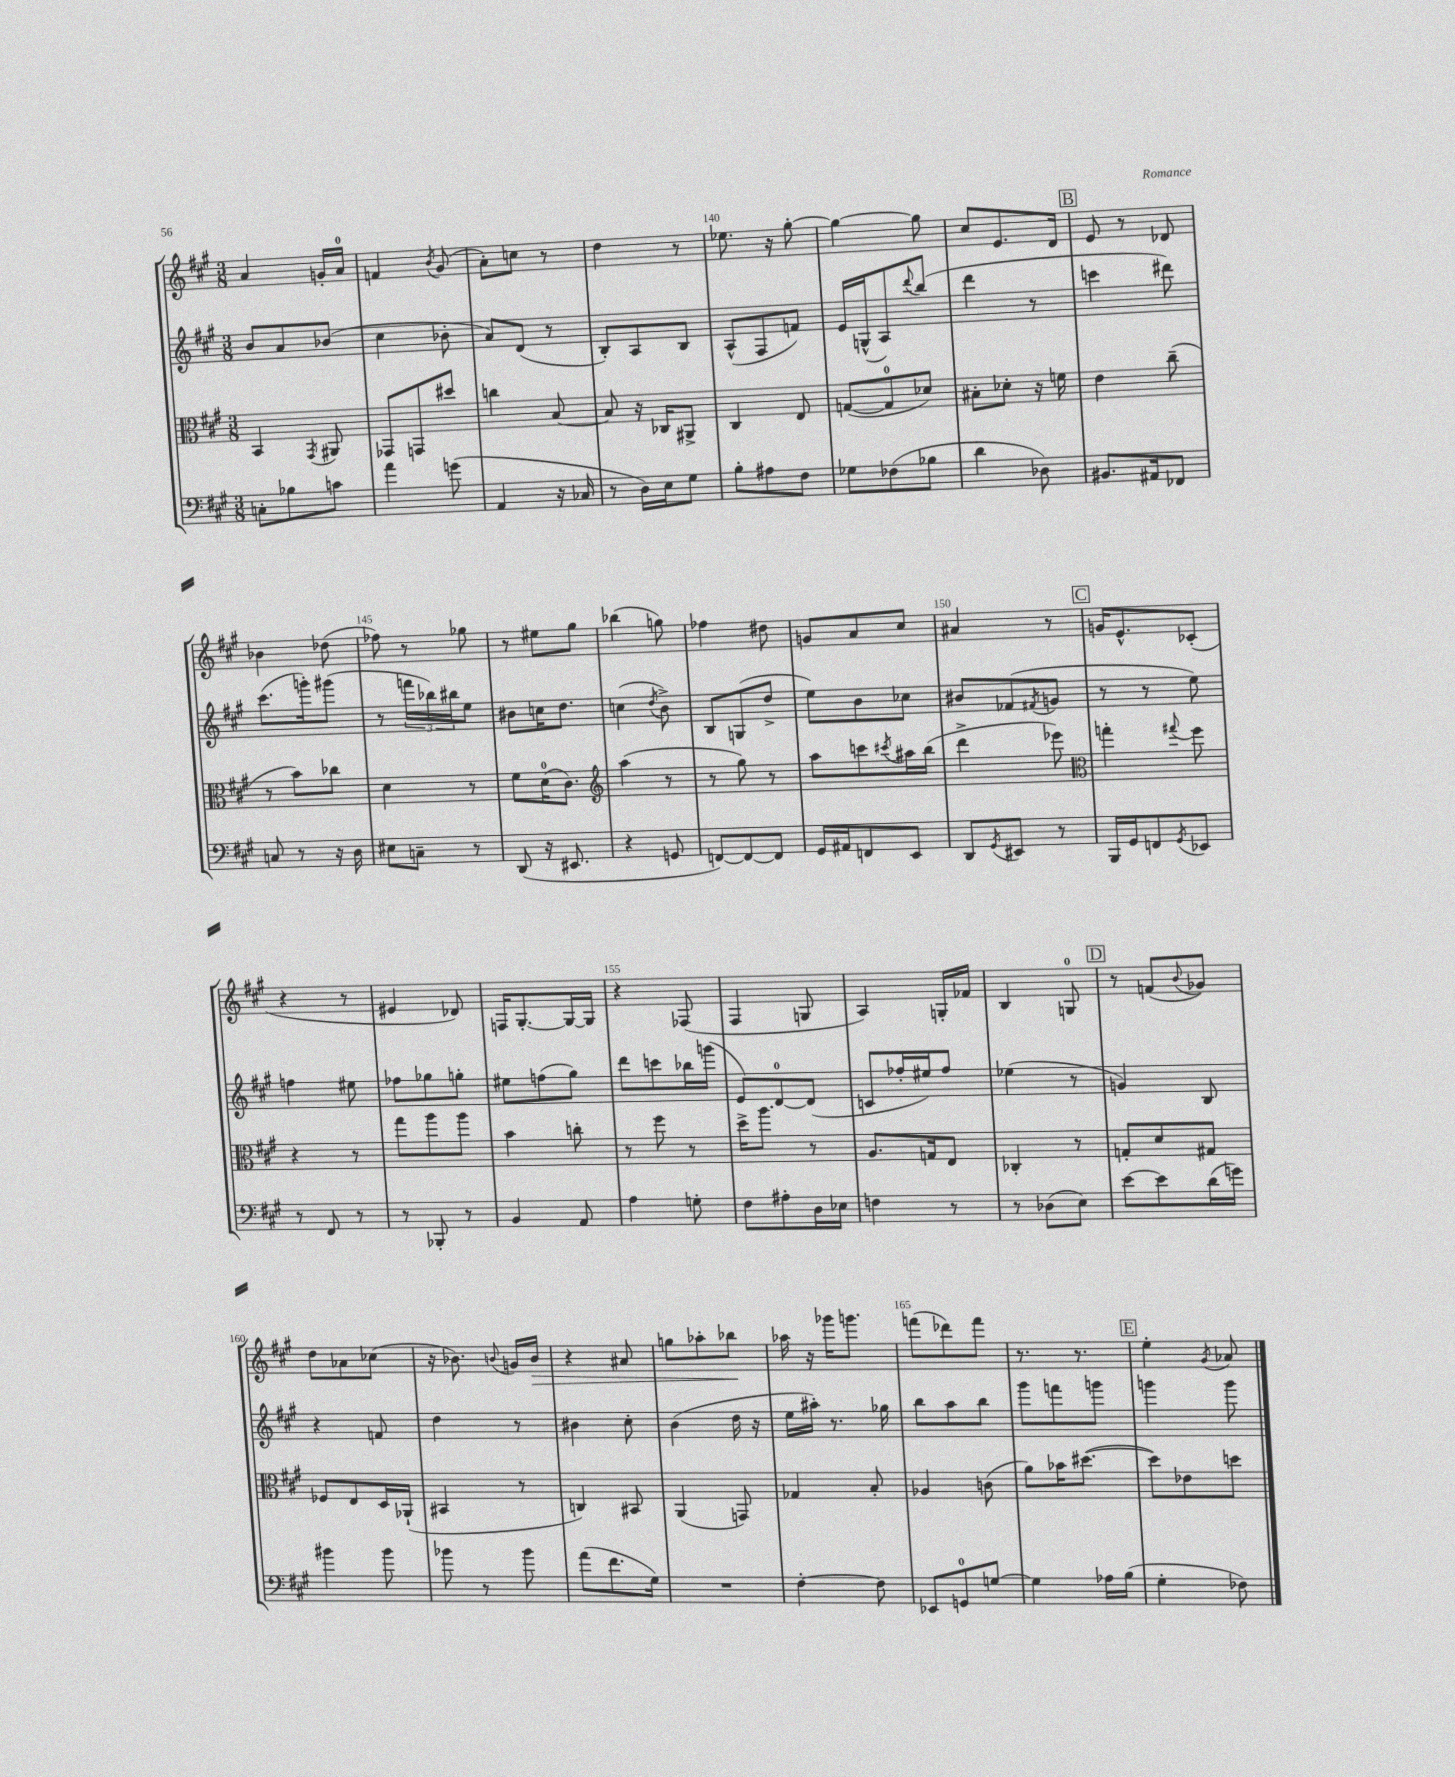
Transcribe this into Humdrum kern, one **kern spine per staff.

**kern	**kern	**kern	**kern
*staff4	*staff3	*staff2	*staff1
*clefF4	*clefC3	*clefG2	*clefG2
*k[f#c#g#]	*k[f#c#g#]	*k[f#c#g#]	*k[f#c#g#]
*M3/8	*M3/8	*M3/8	*M3/8
8C'	4BB	8b	4a
8B-	.	8a	.
.	8qGG#	.	.
8c	8AA#	(8b-	16g'
.	.	.	16a
=	=	=	=
4a	8GG-	4cc#	4f
.	8GG	.	.
.	.	.	8qb
(8g	8dd#	8b-'	(8g#
=	=	=	=
4AA	4cc	8a)	8a')
.	.	(8d	8cc
16r	[8B	8r	8r
16C-	.	.	.
=	=	=	=
8r	8B]	8B')	4dd
16D)	16r	8A	.
16E	16C-	.	.
8G#	8AA#^	8B	8r
=	=	=	=
8B'	4C#	(8A^^	8.ee-
8A#	.	8F#	.
.	.	.	16r
8F#	8E	8f)	[8gg#'
=	=	=	=
8G-	([8G	16e	4gg#_
.	.	(16G^^	.
(8F-	8G]	8A)	.
.	.	8qqddd	.
8B-	8d-)	(8bb	8gg#]
=	=	=	=
4d	8B#'	4ddd	8cc#
.	8d-'	.	8.e
8D-)	16r	8r	.
.	16f	.	16d
=	=	=	=
8.BB#	4e	4ccc	8e
.	.	.	8r
16AA#	.	.	.
8FF-	(8cc#~	8ddd#)	8d-
=	=	=	=
8C	8r	(8.ccc#	4b-
8r	8b)	.	.
.	.	16ggg')	.
16r	8cc-	(8ggg#	(8dd-
16D	.	.	.
=	=	=	=
8E#	4d	8r	8ff-)
8C~	.	24fff	8r
.	.	24bb-)	.
.	.	24bb#	.
8r	8r	8ee	8gg-
=	=	=	=
(8DD	8f#	8b#	8r
16r	(16d	16cc	8ee#
8.EE#	8.c#)	8.dd	.
.	.	.	8gg#
=	=	=	=
*	*clefG2	*	*
4r	(4aa	(4cc	(4bb-
.	.	8qdd	.
8GG	8r	8b^)	8gg)
=	=	=	=
[8FF)	8r	8B	4ff-
8FF_	8gg#)	(8G	.
8FF]	8r	8dd^	8dd#
=	=	=	=
16GG#	8aa	8ee)	8g
16AA#	.	.	.
8FF	8ccc	8b	8a
.	8qccc#	.	.
8EE	16aa#	8cc-	8cc#
.	(16bb	.	.
=	=	=	=
8DD	4ddd^	8b#	4a#
8qGG#	.	.	.
8EE#	.	(8f-	.
.	.	8qf#	.
8r	8eee-)	8g	8r
=	=	=	=
*	*clefC3	*	*
16BBB	4gg'	8r	16g
16GG#	.	.	8.e^^
8FF	.	8r	.
8qGG#	8qqgg#	.	.
8EE-	8ff#	8ee)	(8c-'
=	=	=	=
8r	4r	4ff	4r
8FF#	.	.	.
8r	8r	8ee#	8r
=	=	=	=
8r	8gg#	8ff-	4e#
8BBB-'	8aa	8gg-	.
8r	8aa	8gg'	8d-)
=	=	=	=
4BB	4b	8ee#	16F
.	.	.	[8.G#'
.	.	(8ff	.
8AA	8cc'	8gg#)	16G#_
.	.	.	16G#]
=	=	=	=
4A	8r	8ddd	4r
.	8ff#	8ccc	.
8G'	8r	16bb-	(8F-
.	.	(16ggg	.
=	=	=	=
8F#	16dd^	8e)	4F#
.	8.aa	.	.
8A#'	.	[8d	.
16D	8r	(8d]	8G
16E-	.	.	.
=	=	=	=
4F	8.A	8c	4A)
.	.	16ff-'	.
.	16G	16ee#)	.
8r	8E	8ff-	16G'
.	.	.	16f-
=	=	=	=
8r	4C-'	(4ee-	4B
(8D-	.	.	.
8E)	8r	8r	8G
=	=	=	=
[8e	8G'	4g)	8r
8e]	8d	.	(8f
.	.	.	8qqb
(16d	8G#	8B	8g-)
16g)	.	.	.
=	=	=	=
4b#	8F-	4r	8dd
.	8E	.	8a-
8b#	16D	8f	(8cc-
.	(16AA-`	.	.
=	=	=	=
8b-	4BB#	4dd	16r
.	.	.	8.b-)
8r	.	.	.
.	.	.	8qqb
8b-	8r	8r	16g
.	.	.	16b
=	=	=	=
(8a	4C)	4b#	4r
8.f#	.	.	.
.	8BB#	8cc#'	8a#
16G#)	.	.	.
=	=	=	=
4.r	(4AA	(4b	8gg
.	.	.	8aa-'
.	8GG)	16dd	8bb-
.	.	16r	.
=	=	=	=
[4F#'	4G-	16ee	16aa-
.	.	16aa#')	16r
.	.	8.r	16ggg-
.	.	.	8.ggg
8F#]	8B'	.	.
.	.	16gg-	.
=	=	=	=
8EE-	4A-	8bb	(8fff
8GG	.	8aa	8ddd-)
[8G	(8c	8bb	8fff
=	=	=	=
4G]	8a)	8ggg#	8.r
.	16b-	8fff	.
.	([8.dd#	.	8.r
16A-	.	8ggg	.
(16B	.	.	.
=	=	=	=
4G#'	8dd#])	4ggg	4ee'
.	8e-	.	.
.	.	.	8qg#
8F-)	8dd	8ggg	8a-
==	==	==	==
*-	*-	*-	*-
